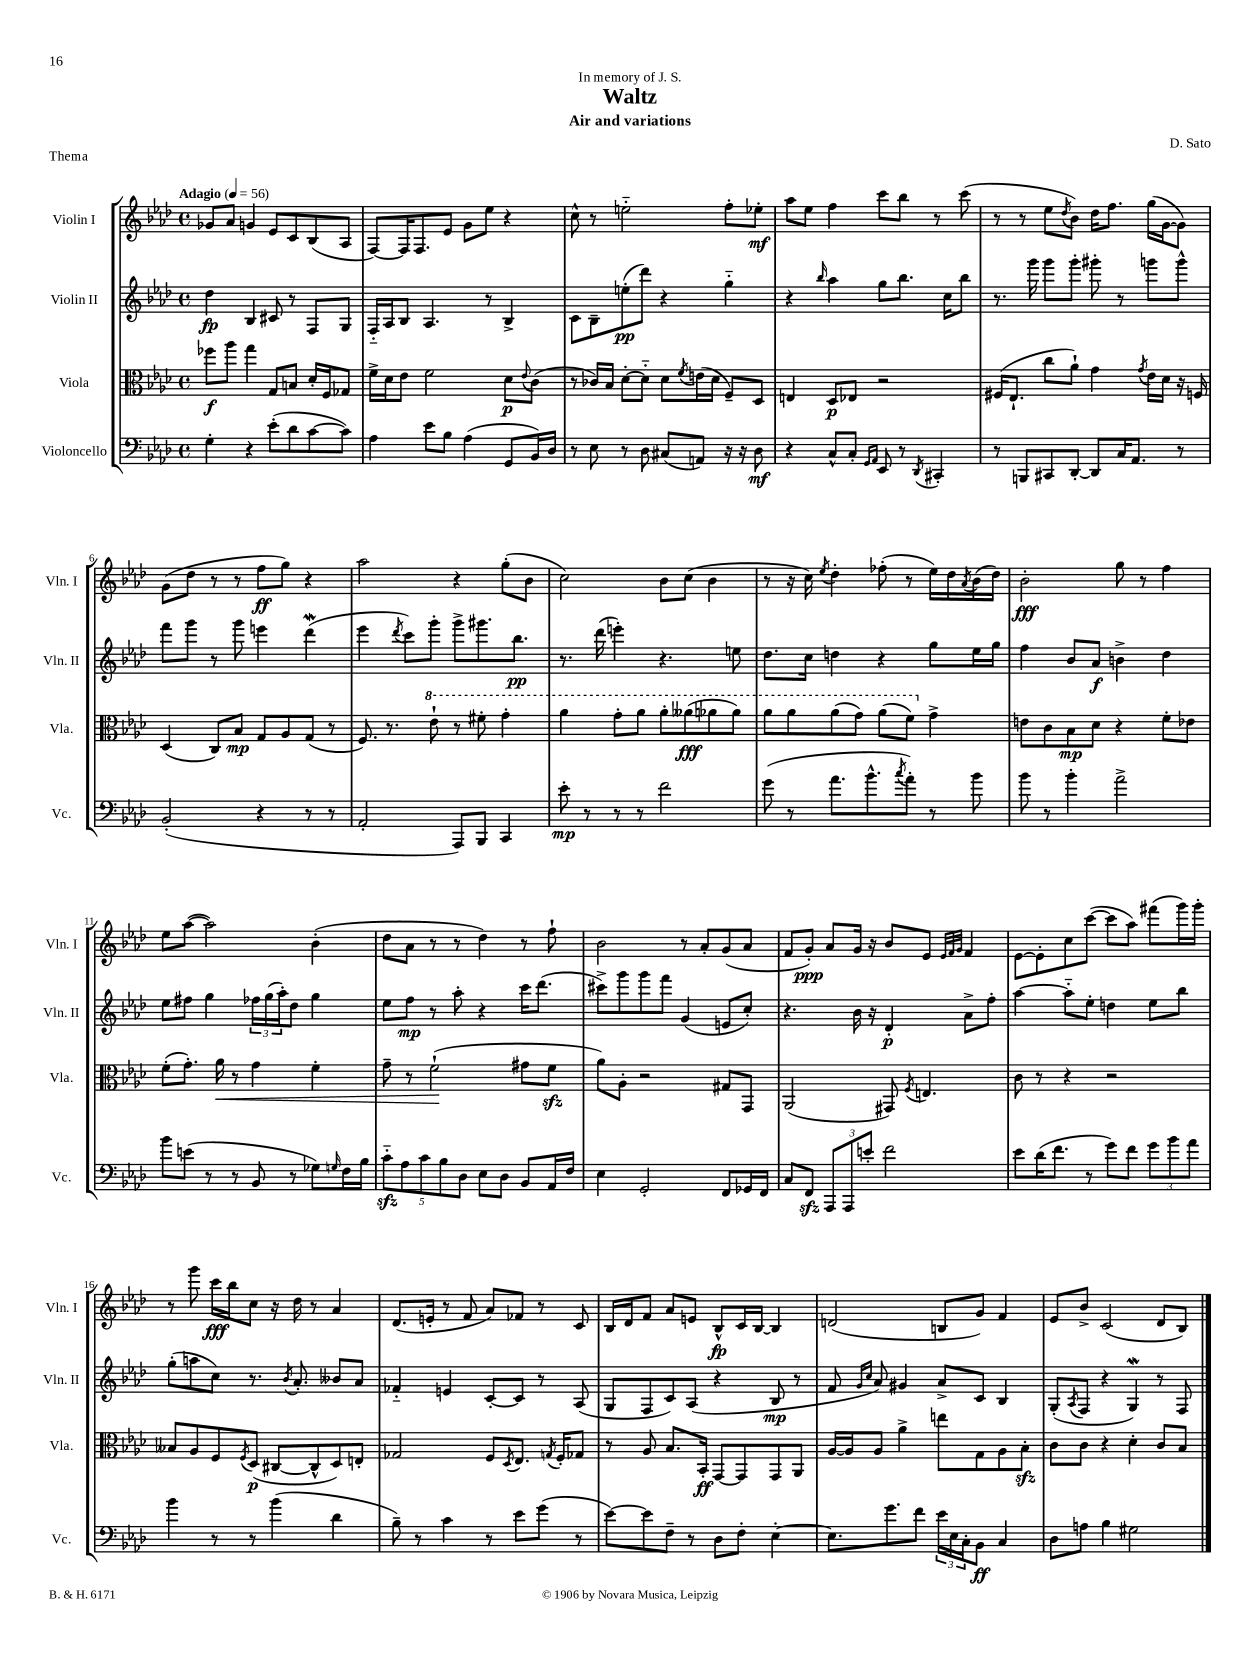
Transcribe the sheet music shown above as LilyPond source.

\header { title = "Waltz" composer = "D. Sato" subtitle = "Air and variations" dedication = "In memory of J. S." piece = "Thema" }
<<
\new StaffGroup <<
\new Staff = "s0" \with { instrumentName = "Violin I" shortInstrumentName = "Vln. I" } {
    \clef treble \key aes \major \defaultTimeSignature \time 4/4 \tempo "Adagio" 4 = 56
    ges'8 aes'8 g'4 ees'8 c'8 bes8( aes8 |
    f8~) f16 f8. ees'8 g'8 ees''8 r4 |
    c''8-^ r8 e''2-_ f''8-. ees''8-.\mf |
    aes''8 ees''8 f''4 c'''8 bes''8 r8 c'''8( |
    r8 r8 ees''8 \acciaccatura { des''8 } bes'8) des''16 f''8. g''16( g'16~ g'8) |
    g'8( des''8 r8 r8 f''8\ff g''8) r4 |
    aes''2 r4 g''8-.( bes'8 |
    c''2) bes'8 c''8( bes'4 |
    r8 r16 c''16) \acciaccatura { ees''8 } des''4-. fes''8-.( r8 ees''16) des''16 \acciaccatura { aes'8 } bes'16( des''16) |
    bes'2-.\fff g''8 r8 f''4 |
    ees''8 aes''8~( aes''2) bes'4-.( |
    des''8 aes'8 r8 r8 des''4) r8 f''8-! |
    bes'2 r8 aes'8-. g'8( aes'8 |
    f'8 g'8-.\ppp) aes'8 g'16 r16 bes'8 ees'8 \grace { ees'32 f'32 g'32 } f'4 |
    ees'8~ ees'8-. c''8 c'''8~( c'''8 aes''8) fis'''8( g'''16) g'''16-. |
    r8 g'''8 c'''16\fff bes''16 c''8 r16 des''16 r8 aes'4 |
    des'8.( e'16-. r8 f'8 aes'8) fes'8 r8 c'8 |
    bes16 des'16 f'8 aes'8 e'8 bes8-^\fp c'16 bes16~ bes4 |
    d'2( b8 g'8) f'4 |
    ees'8 bes'8-> c'2( des'8 bes8) \bar "|." |
}
\new Staff = "s1" \with { instrumentName = "Violin II" shortInstrumentName = "Vln. II" } {
    \clef treble \key aes \major \defaultTimeSignature \time 4/4
    des''4\fp bes4 cis'8 r8 f8 g8 |
    f16-_ aes16 bes8 aes4. r8 bes4-> |
    c'8 bes8-- e''8-.\pp( des'''8) r4 g''4-_ |
    r4 \grace { bes''16 } aes''4 g''8 bes''8. c''16 bes''8 |
    r8. g'''16 g'''8 g'''8-. gis'''8-. r8 g'''8 g'''8-^ |
    f'''8 g'''8 r8 g'''8 e'''4 des'''4\mordent( |
    ees'''4 \acciaccatura { des'''8 } c'''8) g'''8-. g'''8-> gis'''8. bes''8.\pp |
    r8. des'''16( e'''4-.) r4. e''8 |
    des''8. c''16 d''4 r4 g''8 ees''16 g''16 |
    f''4 bes'8 aes'8\f b'4-> des''4 |
    ees''8 fis''8 g''4 \tuplet 3/2 { fes''16 g''16( aes''16-.) } des''8 g''4 |
    ees''8 f''8\mp r8 aes''8-. r4 c'''16 des'''8.( |
    cis'''8->) g'''8 g'''8 f'''8 g'4( e'8 c''8-.) |
    r4. bes'16 r16 des'4-.\p aes'8-> f''8-. |
    aes''4~ aes''8-_ ees''8-. d''4 ees''8 bes''8 |
    g''8-.( a''8 c''8) r8. \acciaccatura { bes'8 } aes'8.-. beses'8 aes'8 |
    fes'4-_ e'4 c'8~-. c'8 r8 aes8( |
    g8 f8 c'8) aes8( r4 bes8\mp r8 |
    f'8 \grace { g'16 c''16 } aes'8) gis'4 aes'8-> c'8 bes4 |
    g8-.( \acciaccatura { aes8 } f8 r4 g4\mordent) r8 f8 \bar "|." |
}
\new Staff = "s2" \with { instrumentName = "Viola" shortInstrumentName = "Vla." } {
    \clef alto \key aes \major \defaultTimeSignature \time 4/4
    fes''8\f aes''8 g''4 g8 b8 des'16-. f16 ges8 |
    f'16-> des'16 ees'8 f'2 des'8\p \appoggiatura { ees'8 } c'8( |
    r8 ces'16) bes16 des'8~-. des'8-_ des'8 \acciaccatura { f'8 } e'16( des'16 f8--) des8 |
    e4 des8\p ees8 r2 |
    fis16( ees8.-! c''8 aes'8-!) g'4 \acciaccatura { g'8 } ees'16 des'16 r16 f16 |
    des4( c8) bes8\mp g8 aes8 g8( r8 |
    f8.) r8. \ottava #1 ees''8-! r8 fis''8-. g''4-. |
    aes''4 g''8-. aes''8 aes''8-. aeses''8\fff( aes''8 aes''8) |
    aes''8 aes''8 aes''8( g''8) aes''8( f''8) \ottava #0 g'4-> |
    e'8 c'8 bes8\mp des'8 r4 f'8-. ees'8 |
    f'8-.( g'8.-.) aes'16\< r8 g'4 f'4-. |
    g'8-- r8 f'2-!\!( gis'8 f'8\sfz |
    aes'8) aes8-. r2 gis8 g,8 |
    aes,2( gis,8) \acciaccatura { f8 } e4. |
    c'8 r8 r4 r2 |
    beses8 aes8 f8 \acciaccatura { f8 } des8\p( cis8~ cis8-^ des8) e8-. |
    ges2 f8 \acciaccatura { des8 } ees8. \acciaccatura { g8 } f16-. ges8 |
    r8 aes8 bes8. bes,16-.\ff g,8~ g,8 g,8 aes,8 |
    aes16~ aes16 aes8 aes'4-> e''8 g8 aes8 bes8-.\sfz |
    c'8 c'8 r4 des'4-. c'8 bes8 \bar "|." |
}
\new Staff = "s3" \with { instrumentName = "Violoncello" shortInstrumentName = "Vc." } {
    \clef bass \key aes \major \defaultTimeSignature \time 4/4
    g4-. r4 ees'8-.( des'8 c'8~ c'8) |
    aes4 ees'8 bes8 aes4( g,8 bes,16) des16 |
    r8 ees8 r8 des8 cis8( a,8) r16 r16 des8\mf |
    r4 c8-^ c8-. \grace { g,16 aes,16 } ees,8 r8 \acciaccatura { des,8 } cis,4-. |
    r8 b,,8 cis,8 des,8~-. des,8 c16 aes,8. r8 |
    bes,2-.( r4 r8 r8 |
    aes,2-. aes,,8) bes,,8 c,4 |
    ees'8-.\mp r8 r8 r8 f'2 |
    g'8( r8 aes'8. bes'8.-^ \acciaccatura { c''8 } aes'8-.) r8 bes'8 |
    bes'8 r8 bes'4-. aes'2-> |
    bes'8 e'8( r8 r8 bes,8 r8 ges8) \grace { g16 } f16 bes16 |
    \tuplet 5/4 { c'8-_\sfz aes8 c'8 bes8 des8 } ees8 des8 bes,8 aes,16 f16 |
    ees4 g,2-. f,8 ges,16 f,16 |
    c8 f,8\sfz \tuplet 3/2 { aes,,8 aes,,8 e'8-. } f'2 |
    ees'8 des'16( f'8. r8 g'8) f'8 \tuplet 3/2 { g'8 bes'8 aes'8 } |
    bes'4 r8 r8 bes'4( des'4 |
    bes8--) r8 c'4 r8 ees'8 g'8( r8 |
    ees'8~) ees'8 f8-- r8 des8 f8-. ees4~-. |
    ees8. g'8. f'8 \tuplet 3/2 { ees'16 ees16 c16-. } bes,8\ff c4 |
    des8 a8 bes4 gis2 \bar "|." |
}
>>
>>
